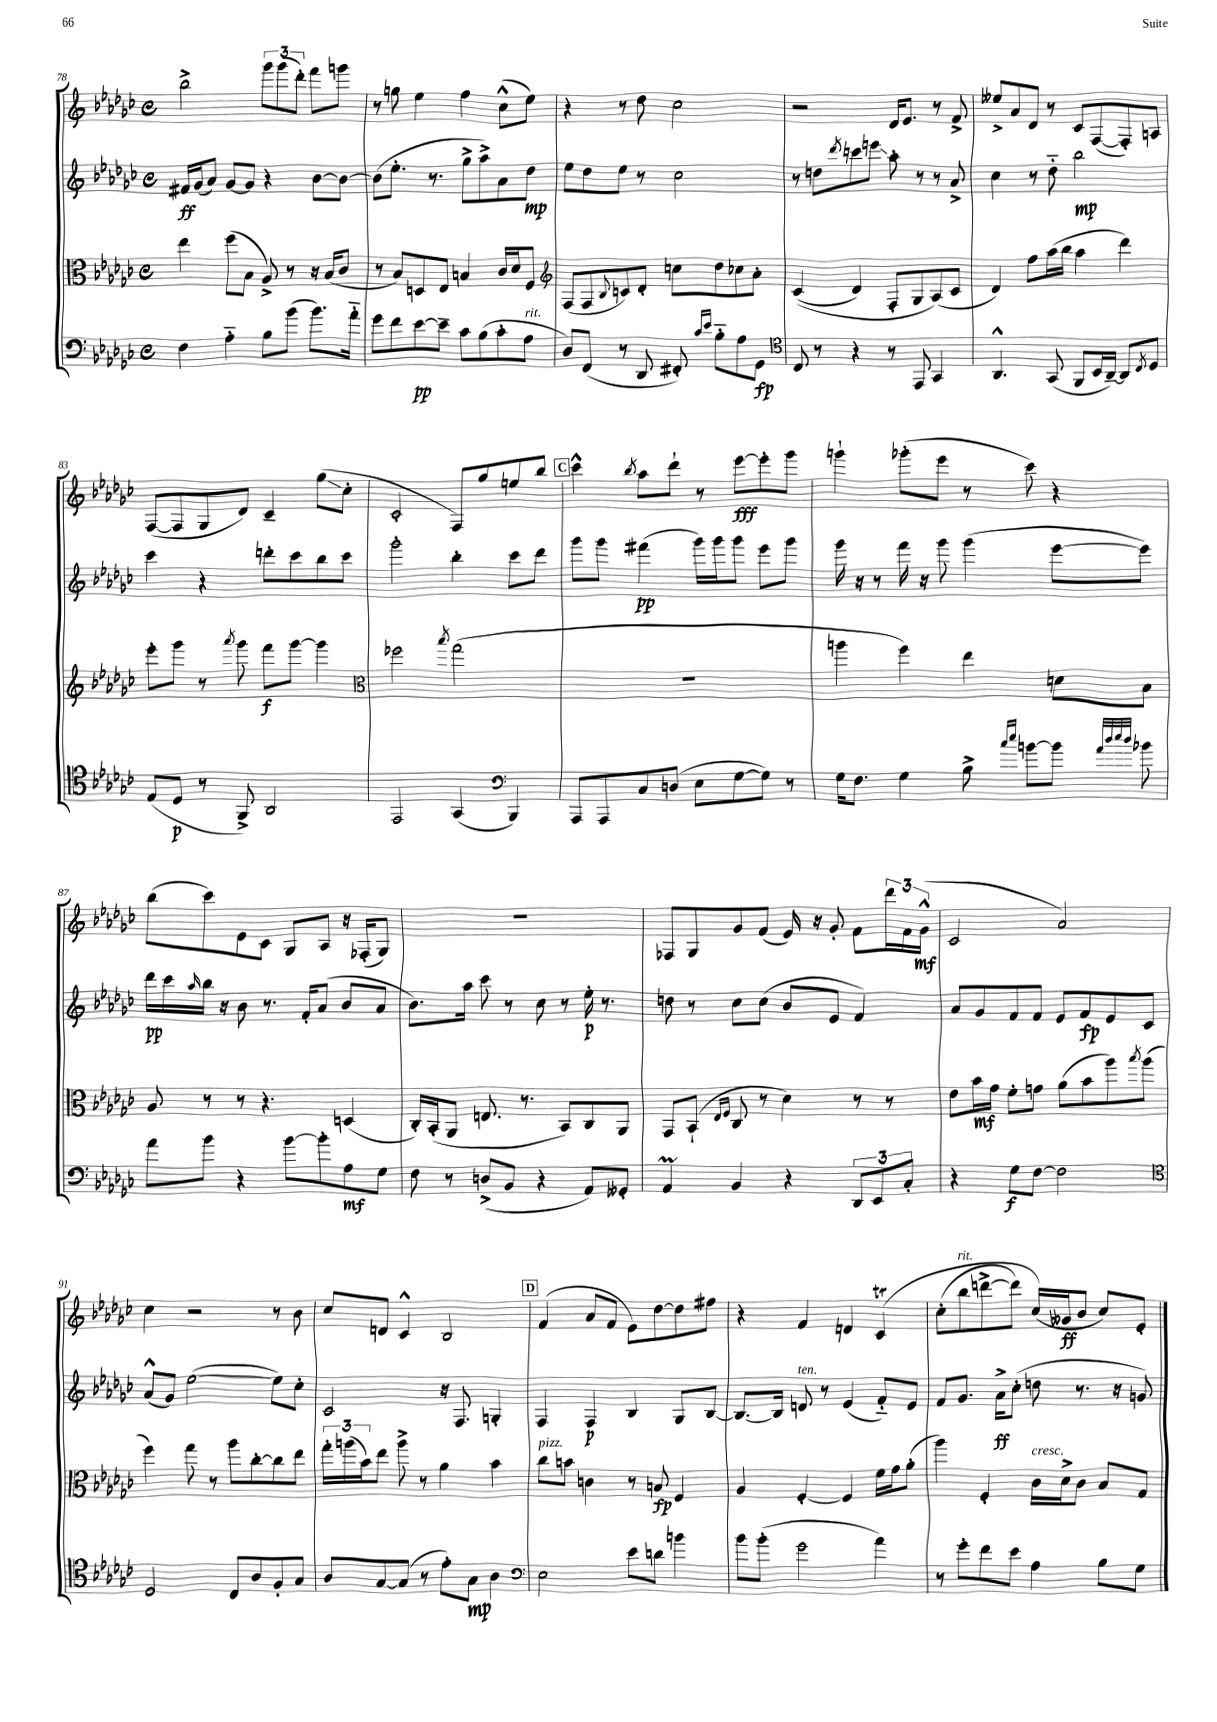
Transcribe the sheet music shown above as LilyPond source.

<<
\new StaffGroup <<
\new Staff = "s0" {
    \clef treble \key ges \major \defaultTimeSignature \time 4/4
    bes''2-> \tuplet 3/2 { ges'''8 ges'''8( des'''8-.) } f'''8 g'''8 |
    r8 g''8 ees''4 f''4 ces''8-^( ees''8) |
    r4 r8 des''8 ces''2 |
    r2 des'16 ees'8. r8 f'8-> |
    eeses''8-> aes'8 des'8 r8 ces'8 f8~( f8-.) a8 |
    f8~( f8 ges8 des'8) ces'4-- ges''8\glissando( ces''8-. |
    ces'2-. f8) ges''8 e''8 bes''8 |
    \mark \markup { \box "C" } ces'''4-^ \acciaccatura { bes''8 } aes''8 des'''8-! r8 ees'''8~\fff ees'''8-. ges'''8 |
    g'''4-! ges'''8-.( ees'''8 r8 ces'''8) r4 |
    bes''8( ces'''8) ees'8 ces'8 ges8 aes8 r16 fes16-.( ges8) |
    R1 |
    fes8 ges8 ges'8 f'8( ees'16) r16 ges'8-. f'8 \tuplet 3/2 { des'''16 f'16 ges'16-^\mf( } |
    ces'2 aes'2) |
    ces''4 r2 r8 bes'8 |
    ces''8 d'8 ces'4-^ bes2 |
    \mark \markup { \box "D" } f'4( aes'8 f'8 ees'8) des''8~ des''8 fis''8 |
    r4 f'4 d'4 ces'4\trill\( |
    ces''8-.( bes''8^\markup { \italic "rit." } d'''8~-> d'''8) ces''16(\) geses'16\ff bes'8 ces''8) ees'8-. \bar "|." |
}
\new Staff = "s1" {
    \clef treble \key ges \major \defaultTimeSignature \time 4/4
    fis'16\ff ges'16( aes'8) ges'8~ ges'8 r4 bes'8~ bes'8~ |
    bes'8( ees''8.-. r8. ges''8-> aes''8->) aes'8 des''8\mp |
    ees''8 des''8 ees''8 r8 ces''2 |
    r8 d''8 \acciaccatura { des'''8 } c'''8 e'''8\glissando aes''8-. r8 r8 aes'8-> |
    ces''4 r8 des''8-_ bes''2\mp |
    ces'''4 r4 d'''8-. ces'''8 bes''8 ces'''8 |
    ges'''2-. bes''4-. ces'''8 des'''8 |
    \mark \markup { \box "C" } ges'''8 ges'''8 fis'''4\pp( ges'''16) ges'''16 ges'''8 ees'''8 ges'''8 |
    ges'''16 r16 r8 f'''16 r16 ges'''8 ges'''4( ees'''8~ ees'''8) |
    des'''16\pp ces'''16 \grace { aes''16 } bes''16 r16 bes'8 r8. f'16-. aes'8( bes'8 aes'8 |
    bes'8.) aes''16 ces'''8 r8 ces''8 r8 ees''16-.\p r8. |
    d''8 r8 ces''8 ces''8( bes'8 ees'8 f'4) |
    aes'8 ges'8 f'8 f'8 ees'8 f'8\fp ees'8 ces'8 |
    aes'8-^( ges'8) ees''2~( ees''8) ces''8-. |
    ces'2 r16 f8. g4-. |
    \mark \markup { \box "D" } f4 f4\p bes4 ges8 bes8~ |
    bes8.~ bes16 d'8^\markup { \italic "ten." } r8 ees'4( f'8-_) ees'8 |
    f'8 ges'8. aes'16->\ff ces''8-.( d''8 r8. r16 g'8) \bar "|." |
}
\new Staff = "s2" {
    \clef alto \key ges \major \defaultTimeSignature \time 4/4
    ees''4 f''8( bes8 aes8->) r8 r16 bes16( ces'8 |
    r8 bes8) d8 ees8 b4 ces'16 des'16 f8 |
    \clef treble f8( f8 \appoggiatura { bes8 } c'8) des'8-. c''8 des''8 ces''8 aes'8-. |
    ces'4(\( des'4) f8-. ges8 aes8(\) ces'8 |
    des'4) f''8 aes''16( bes''16 aes''4 des'''4) |
    ees'''8-. ges'''8 r8 \acciaccatura { aes'''8 } ges'''8 f'''8\f ges'''8~ ges'''4 |
    \clef alto fes''2 \acciaccatura { bes''8 } ges''2( |
    \mark \markup { \box "C" } R1 |
    a''4 f''4) ees''4 d'8 bes8 |
    aes8 r8 r8 r4. d4( |
    ces16-.) bes,16-.( aes,8 e8. r8. bes,8) ces8 aes,8 |
    ges,8 bes,8-!( \grace { ees16 f16 } ces8 r8 des'4) r8 r8 |
    ees'8 bes'16\mf ges'16 f'8-. g'8 aes'8( bes'8 aes''8) \acciaccatura { bes''8 } aes''8( |
    f''4) ges''8 r8 aes''8 ces''8~-. ces''8 ees''8 |
    \tuplet 3/2 { ges''16-. a''16( bes'16) } ees''8 a''8-> r8 aes'4 bes'4 |
    \mark \markup { \box "D" } ces''8^\markup { \italic "pizz." } b'8 c'4 r8 b8\fp f4 |
    aes4 f4~-. f4 f'16 ges'16 aes'8-.( |
    aes''4) f4-. ces'16^\markup { \italic "cresc." } des'16-> ces'8 bes8 ges8 \bar "|." |
}
\new Staff = "s3" {
    \clef bass \key ges \major \defaultTimeSignature \time 4/4
    f4 aes4-_ bes8 bes'8( bes'8.) aes'16-_ |
    ges'8 f'8 ees'8~\pp ees'8-- ces'8 bes8( ces'8-. aes8^\markup { \italic "rit." } |
    des8) f,8( r8 des,8 fis,8-.) \grace { ces'16 ees'16 } bes8-_ aes8 ges,8\fp |
    \clef tenor ces8 r8 r4 r8 ees,8 ges,4 |
    aes,4.-^ ges,8( f,8 bes,16 aes,16~--) aes,8 \acciaccatura { ces8 } des8 |
    ees8( des8\p r8 f,8->) aes,2 |
    ees,2 ges,4( \clef bass bes,,4) |
    \mark \markup { \box "C" } aes,,8 aes,,8 ces8 d8( ees8 ges8~ ges8) r8 |
    ges16 f8. ges4 bes8-> \grace { ces''16 ees''16 } b'8~ b'8 \grace { aes'32 des''32 ees''32 des''32 } bes'8 |
    aes'8 bes'8 r4 bes'8~ bes'8-. aes8\mf ges8 |
    f8 r8 d8->( bes,8 r4 aes,8) geses,8-. |
    aes,4\prall bes,4 r4 \tuplet 3/2 { des,8 ees,8 ces8-. } |
    r4 ges8\f f8~ f2 |
    \clef tenor des2 ces8 aes8 f8-. ges8 |
    aes8 ges8~ ges8( r8 ees'8-.) ges8\mp aes4 |
    \mark \markup { \box "D" } \clef bass ees2 ees'8 d'8 b'4 |
    bes'8 bes'8-.( ges'2 aes'4) |
    r8 ges'8-. f'8 ees'8 aes4 bes8 ges8 \bar "|." |
}
>>
>>
\layout { \context { \Score currentBarNumber = #78 } }
